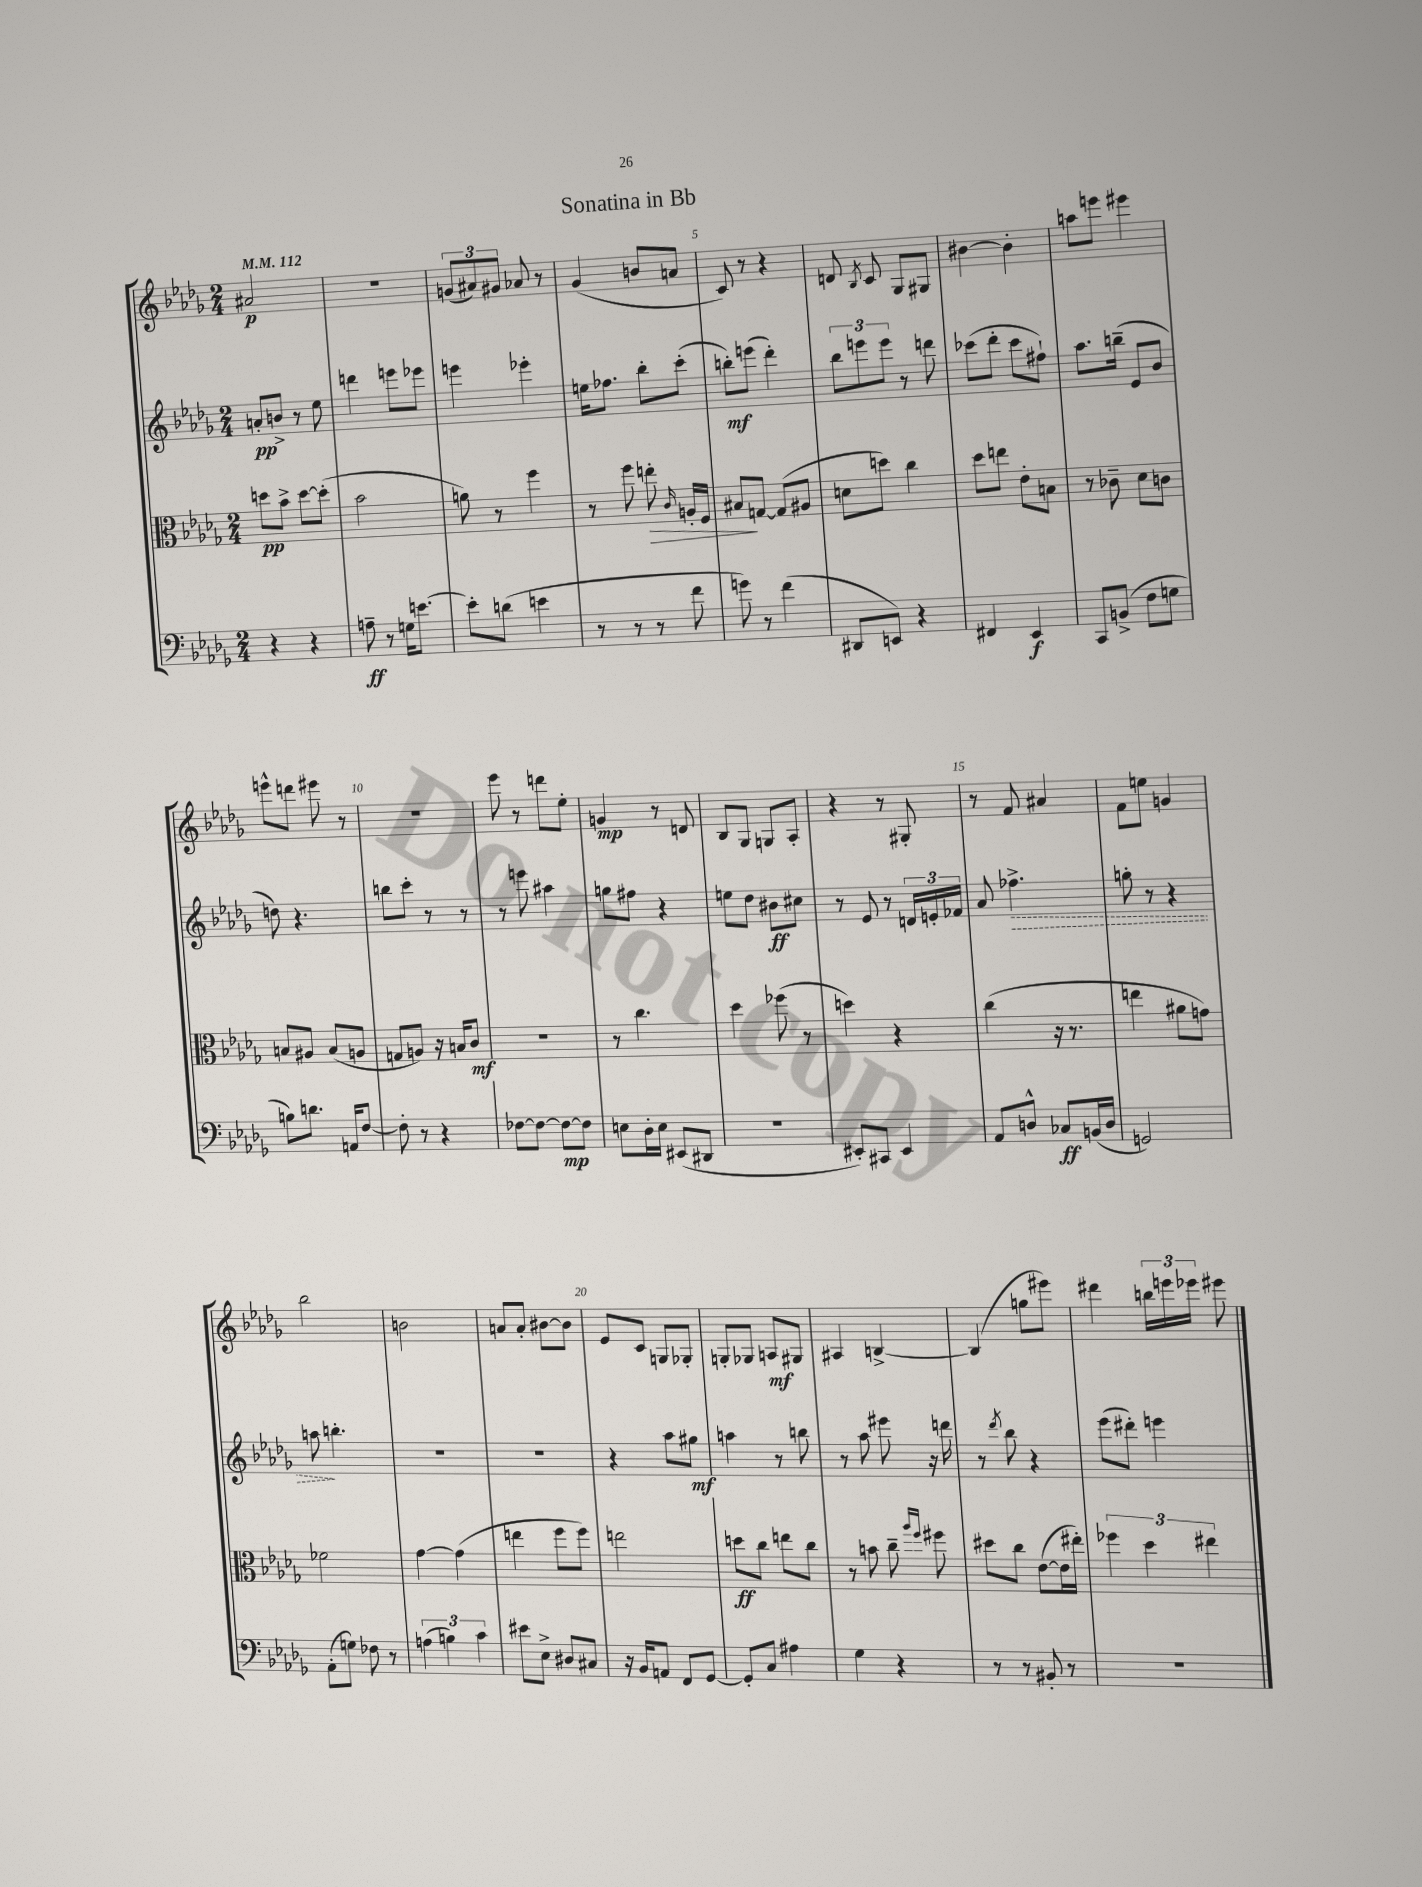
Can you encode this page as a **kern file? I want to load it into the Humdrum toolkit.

**kern	**kern	**kern	**kern
*staff4	*staff3	*staff2	*staff1
*clefF4	*clefC3	*clefG2	*clefG2
*k[b-e-a-d-g-]	*k[b-e-a-d-g-]	*k[b-e-a-d-g-]	*k[b-e-a-d-g-]
*M2/4	*M2/4	*M2/4	*M2/4
*MM112	*MM112	*MM112	*MM112
4r	8dd	8a'	2a#
.	8b-^	8b^	.
4r	[8dd	8r	.
.	(8dd']	8ee-	.
=	=	=	=
8A~	2b-	4ddd	2r
8r	.	.	.
16G	.	8eee	.
[8.e	.	.	.
.	.	8eee-	.
=	=	=	=
8e']	8a)	4eee	(12g
.	.	.	12a#)
(8d	8r	.	.
.	.	.	12g#
4e	4ff	4eee-'	8a-
.	.	.	8r
=	=	=	=
8r	8r	16ee	(4g-
.	.	8.ff-	.
8r	8ff	.	.
8r	8ee'	8bb-'	8b
.	16qqc	.	.
8f	16A'	(8ccc'	8a
.	16F	.	.
=	=	=	=
8g)	8B#	8bb')	8c)
8r	[8G	(8eee	8r
(4f	(8G]	4ddd-')	4r
.	8A#	.	.
=	=	=	=
8DD#	8d	12bb-	8d
.	.	12eee	.
.	.	.	8qB-
8EE)	8dd)	.	8c
.	.	12eee	.
4r	4cc	8r	8G-
.	.	8ddd	8G#
=	=	=	=
4FF#	8dd-	(8ccc-	[4b#
.	8ee	8ddd-'	.
4EE-	8e-'	8ccc-	4b#']
.	8B	8ff#`)	.
=	=	=	=
8CC	8r	8.aa-	8aa
(8BB^	8c-~	.	8eee
.	.	(16bb~	.
8F	8d-	8e-	4eee#
8G	8c	8b-	.
=	=	=	=
8B)	8B	8dd)	8eee^^
8.d	8A#	4.r	8ddd
.	(8B	.	8eee#
16AA	.	.	.
[8F	8A	.	8r
=	=	=	=
8F']	8G	8bb	2r
8r	8A)	8ccc'	.
4r	16r	8r	.
.	16B	.	.
.	8c	8r	.
=	=	=	=
[8F-	2r	8r	8eee-
8F-_	.	8eee	8r
8F-_	.	4aa#	8ddd
8F-]	.	.	8ee-'
=	=	=	=
8E	8r	8gg	4g
16D-'	4.cc	8ff#	.
16E	.	.	.
(8EE#	.	4r	8r
8DD#	.	.	8d
=	=	=	=
2r	4dd-	8ee	8B-
.	.	8dd-	8G-
.	(8ff-	8b#	8G
.	8r	8cc#	8A-'
=	=	=	=
8EE#')	4dd)	8r	4r
8CC#	.	8e-	.
4EE#	4r	8r	8r
.	.	24d	8G#'
.	.	24e'	.
.	.	24f-	.
=	=	=	=
8AA-	(4cc	8a-	8r
8D^^	.	4.ff-^	8f
8C-	16r	.	4a#
.	8.r	.	.
(16BB	.	.	.
16D	.	.	.
=	=	=	=
2GG)	4ee	8gg'	8f
.	.	8r	8ee
.	8a#	4r	4g
.	8g)	.	.
=	=	=	=
(8AA-'	2f-	8aa	2bb-
8G)	.	4.bb'	.
8F-	.	.	.
8r	.	.	.
=	=	=	=
(6A	[4g-	2r	2b
6B)	.	.	.
.	(4g-]	.	.
6c	.	.	.
=	=	=	=
8e#	4ee	2r	8a
8E-^	.	.	8a'
8D#	8ff	.	[8b#
8C#	8ff)	.	8b#]
=	=	=	=
16r	2ee	4r	8e-
16BB-	.	.	.
8AA	.	.	8c
8FF	.	8aa-	8G
[8GG-	.	8gg#	8G-'
=	=	=	=
8GG-']	8dd	4aa	8G'
8C	8cc	.	8G-
4A#	8ee	8r	8A
.	8cc	8bb	8G#
=	=	=	=
4G-	8r	8r	4A#
.	8b	8aa-	.
4r	8cc~	8eee#	[4B^
.	16qqaa-	.	.
.	16qqff	.	.
.	8ff#	16r	.
.	.	16ddd	.
=	=	=	=
8r	8dd#	8r	(4B]
.	.	8qddd-	.
8r	8cc	8bb-	.
8BB#'	([8e-	4r	8gg
8r	16e-]	.	8eee#)
.	16ee#')	.	.
=	=	=	=
2r	6ff-	(8eee-	4ddd#
.	.	8ddd#')	.
.	6dd-	.	.
.	.	4eee	24bb
.	.	.	24eee
.	6ee#	.	24eee-
.	.	.	8eee#
==	==	==	==
*-	*-	*-	*-
